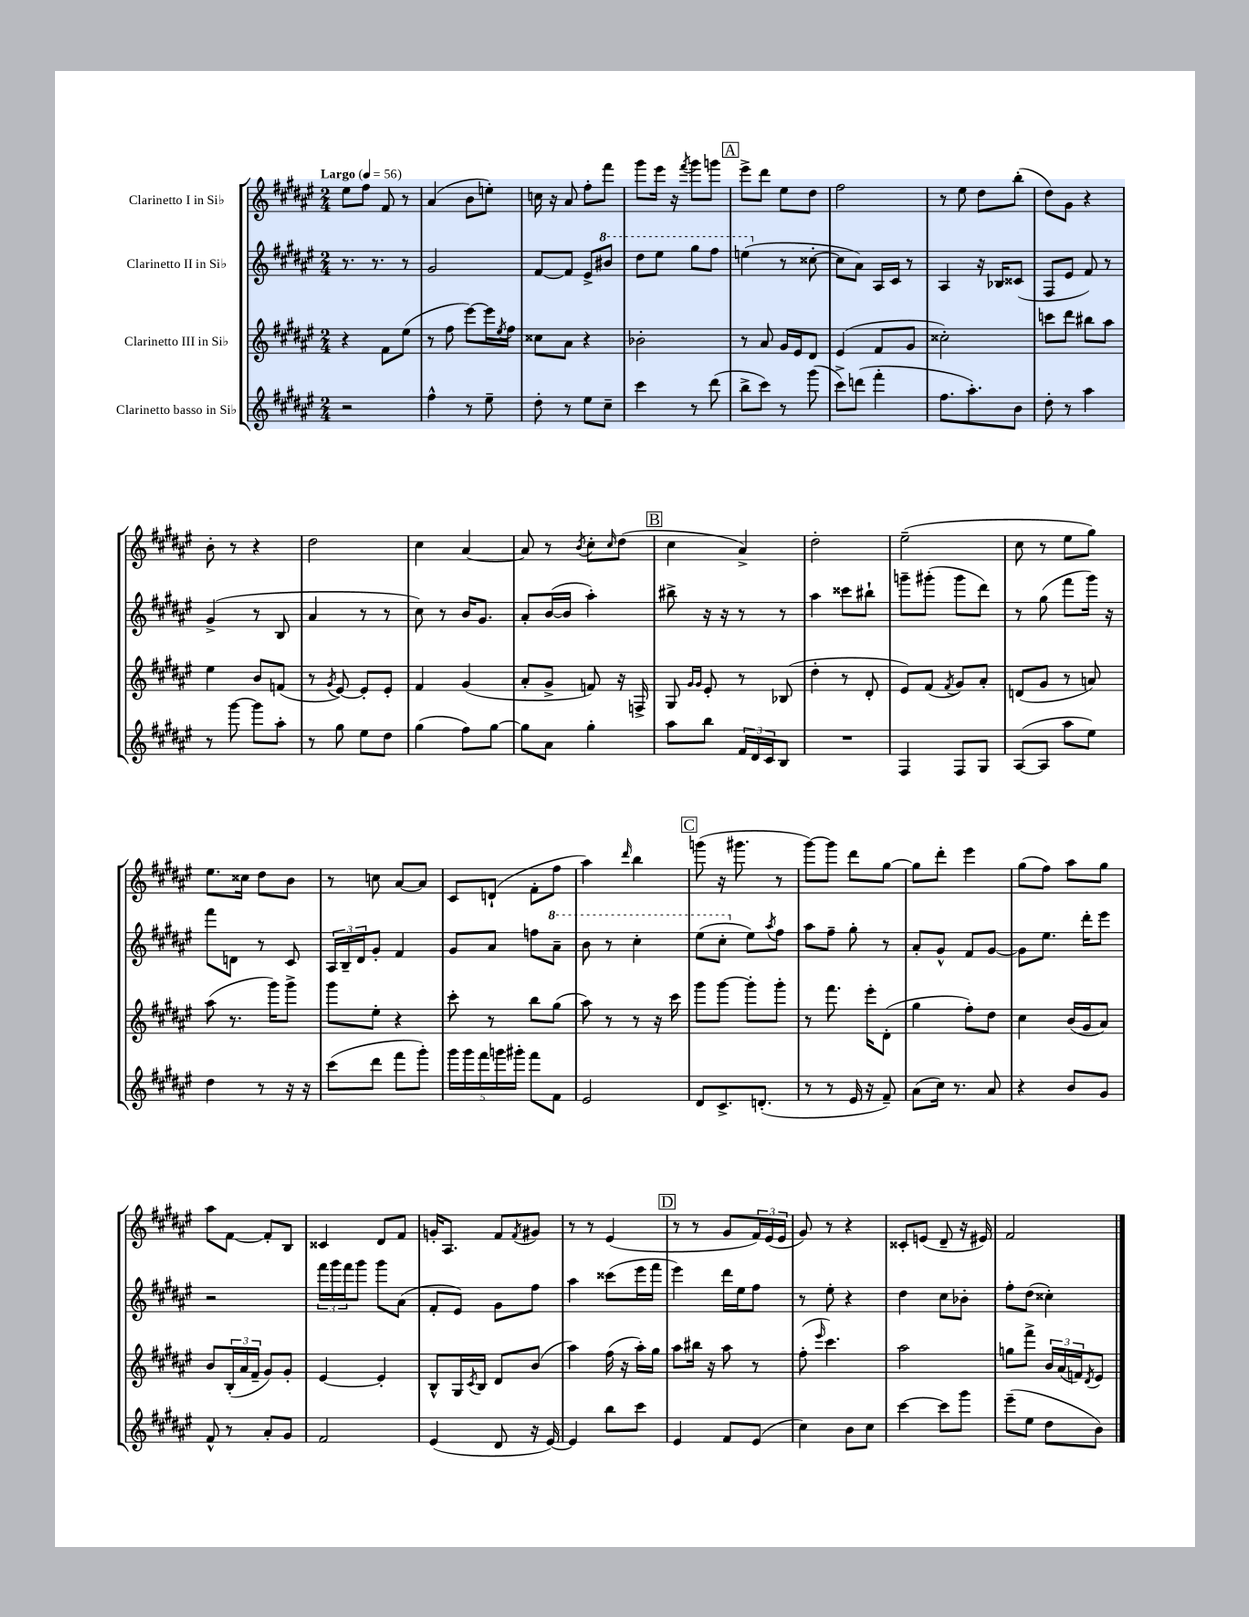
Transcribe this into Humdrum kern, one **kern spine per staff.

**kern	**kern	**kern	**kern
*part4	*part3	*part2	*part1
*staff4	*staff3	*staff2	*staff1
*I"Clarinetto basso in Si♭	*I"Clarinetto III in Si♭	*I"Clarinetto II in Si♭	*I"Clarinetto I in Si♭
*clefG2	*clefG2	*clefG2	*clefG2
*k[f#c#g#d#a#e#]	*k[f#c#g#d#a#e#]	*k[f#c#g#d#a#e#]	*k[f#c#g#d#a#e#]
*M2/4	*M2/4	*M2/4	*M2/4
*MM56	*MM56	*MM56	*MM56
=1	=1	=1	=1
!	!	!	!LO:TX:a:B:t=Largo
2r	4r	8.r	8ee#\L
.	.	.	8ff#\J
.	.	8.r	.
.	8f#\L	.	8f#/
.	(8ee#\J	8r	8r
=2	=2	=2	=2
4ff#^^\	8r	2g#/	(4a#/
.	8ff#\	.	.
8r	[8eee#\L)	.	8b\L
8ee#~\	16eee#\L]	.	8een'\J)
.	8qee#/	.	.
.	16ff#\JJ	.	.
=3	=3	=3	=3
8dd#'\	8cc##X\L	[8f#/L	16ccn\
.	.	.	16r
8r	8a#\J	8f#/J]	8a#/
8ee#\L	4r	8e#^/L	8ff#'\L
*	*	*8va	*
8cc#~\J	.	8bb#X/J	8fff#\J
=4	=4	=4	=4
4ccc#\	2b-X'\	8ddd#\L	8ggg#\L
.	.	8eee#\J	16eee#\Jk
.	.	.	16r
.	.	.	8qfff#/
8r	.	8ggg#\L	8ggg#\L
(8ddd#\	.	8fff#\J	8gggn\J
!!LO:REH:place=s1:t=A
=5	=5	=5	=5
8bb^\L	8r	(4eeen\	8eee#^\L
8ccc#\J)	8a#/	.	8ddd#\J
*	*	*X8va	*
8r	16g#/LL	8r	8ee#\L
.	16e#/J	.	.
(8ggg#\	8d#/J	[8cc##X'\	8dd#\J
=6	=6	=6	=6
8ccc#^\L)	(4e#/	8cc##\L]	2ff#\
(8dddn\J	.	8a#\J)	.
4fff#'\	8f#/L	16A#/LL	.
.	.	16c#/JJ	.
.	8g#/J	8r	.
=7	=7	=7	=7
8.ff#\L	2cc##X'\)	4A#/	8r
.	.	.	8ee#\
8.aa#'\)	.	.	.
.	.	16r	8dd#\L
.	.	16B-X/KL	.
8b\J	.	(8c##X/J	(8bb'\J
=8	=8	=8	=8
8dd#'\	8cccn\L	8F#/L	8dd#\L)
8r	8ddd#\J	8e#/J	8g#\J
4aa#\	8bb#X\L	8f#/)	4r
.	8aa#\J	8r	.
!!LO:LB:g=z
=9	=9	=9	=9
8r	4ee#\	(4g#^/	8b'\
[8ggg#\	.	.	8r
8ggg#\L]	8b/L	8r	4r
8aa#'\J	(8fn/J	8B/	.
=10	=10	=10	=10
8r	8r	4a#/	2dd#\
.	8qg#/	.	.
8gg#\	[8e#/)	.	.
8ee#\L	8e#'/L]	8r	.
8dd#\J	8e#'/J	8r	.
=11	=11	=11	=11
(4gg#\	4f#/	8cc#\)	4cc#\
.	.	8r	.
8ff#\L)	(4g#/	16b/KL	[4a#/
.	.	8.g#/J	.
[8gg#\J	.	.	.
=12	=12	=12	=12
8gg#\L]	8a#'/L	8a#'/L	8a#/]
8a#\J	8g#^/J	([16b/L	8r
.	.	16b/JJ]	.
.	.	.	8qb/
4gg#'\	8fn/)	4aa#'\)	8cc#'\L
.	.	.	16qqcc#/
.	16r	.	(8dd#\J
.	16Fn^/	.	.
!!LO:REH:place=s1:t=B
=13	=13	=13	=13
8aa#\L	8G#/	8bb#X^\	4cc#\
.	16qqg#/LL	.	.
.	16qqg#/JJ	.	.
8bb\J	8e#'/	16r	.
.	.	16r	.
24f#/LL	8r	8r	4a#^/)
24d#/	.	.	.
24c#/J	.	.	.
8B/J	(8B-X/	8r	.
=14	=14	=14	=14
2r	4dd#'\	4aa#\	2dd#'\
.	8r	8ccc##X\L	.
.	8d#'/	8bb#X`\J	.
=15	=15	=15	=15
4F#/	8e#/L)	8gggn~\L	(2ee#~\
.	(8f#/J	(8ggg#X'\J	.
.	8qf#/	.	.
8F#/L	8g#/L)	8ggg#\L	.
8G#/J	8a#'/J	8ddd#\J)	.
=16	=16	=16	=16
([8A#/L	(8dn/L	8r	8cc#\
8A#/J]	8g#/J	(8gg#\	8r
8aa#\L	8r	8fff#\L	8ee#\L
8ee#\J)	8an/)	16ggg#\Jk)	8gg#\J)
.	.	16r	.
!!LO:LB:g=z
=17	=17	=17	=17
4dd#\	(8aa#\	8fff#\L	8.ee#\L
.	8.r	8dn\J	.
.	.	.	16cc##X\Jk
8r	.	8r	8dd#\L
.	16ggg#\KL)	.	.
16r	8ggg#^\J	8c#/	8b\J
16r	.	.	.
=18	=18	=18	=18
(8ccc#\L	8ggg#\L	24A#/LL	8r
.	.	24B~/	.
.	.	24d#/J	.
8ddd#\J	8ee#'\J	8g#'/J	8ccn\
8fff#\L	4r	4f#/	[8a#/L
8ggg#'\J)	.	.	8a#/J]
=19	=19	=19	=19
20ggg#\LL	8ccc#'\	8g#/L	8c#/L
20ggg#\	.	.	.
20fff#\	.	.	.
.	8r	8a#/J	(8dn`/J
20gggn\	.	.	.
20ggg#X'\JJ	.	.	.
8fff#\L	8bb\L	8ffn\L	8f#'\L
*	*	*8va	*
8f#\J	(8gg#\J	8aa#~\J	8ff#\J
=20	=20	=20	=20
2e#/	8aa#\)	8bb\	4aa#\)
.	8r	8r	.
.	.	.	16qqddd#/
.	8r	4ccc#'\	4bb\
.	16r	.	.
.	16ccc#\	.	.
!!LO:REH:place=s1:t=C
=21	=21	=21	=21
8d#/L	8ggg#\L	(8eee#\L	(8gggn\
8.c#^/	[8ggg#\J	8ccc#'\J	16r
.	.	.	8.ggg#X\
*	*	*X8va	*
.	8ggg#'\L]	8ee#\L)	.
(8.dn'/J	.	.	.
.	.	8qaa#/	.
.	8ggg#'\J	8ff#\J	8r
=22	=22	=22	=22
8r	8r	8aa#\L	[8ggg#\L)
8r	8.fff#\	8ff#~\J	8ggg#\J]
16e#/	.	8gg#'\	8ddd#\L
16r	16eee#'\KL	.	.
8f#~/)	(8d#'\J	8r	[8gg#\J
=23	=23	=23	=23
(8a#\L	4gg#\	8a#'/L	8gg#\L]
16cc#\Jk)	.	8g#^^/J	8ddd#'\J
8.r	.	.	.
.	8ff#'\L)	8f#/L	4eee#\
8a#/	8dd#\J	[8g#/J	.
=24	=24	=24	=24
4r	4cc#\	8g#\L]	(8gg#\L
.	.	8.ee#\J	8ff#\J)
8b/L	(16b/LL	.	8aa#\L
.	16g#/J	16ddd#'\KL	.
8g#/J	8a#/J)	8eee#\J	8gg#\J
!!LO:LB:g=z
=25	=25	=25	=25
8f#^^/	8b/L	2r	8aa#\L
8r	(24B'/L	.	[8f#\J
.	24a#/	.	.
.	24f#~/JJ	.	.
8a#'/L	8g#/L)	.	8f#'/L]
8g#/J	8g#'/J	.	8B/J
=26	=26	=26	=26
2f#/	[4e#/	24fff#\LL	4c##X/
.	.	24ggg#\	.
.	.	24fff#\J	.
.	.	8ggg#\J	.
.	4e#'/]	8ggg#\L	8d#/L
.	.	(8a#\J	8f#/J
=27	=27	=27	=27
(4e#/	8B^^/L	8f#'/L	16gn'/KL
.	.	.	8.A#/J
.	16G#/L	8e#/J)	.
.	8qc#/	.	.
.	16B/JJ	.	.
8d#/	8d#/L	8g#\L	8f#/L
.	.	.	8qf#/
16r	(8b/J	8ff#\J	8g#X/J
[16e#/)	.	.	.
=28	=28	=28	=28
4e#/]	4aa#\)	4aa#\	8r
.	.	.	8r
8bb\L	(16ff#\	(8ccc##X\L	(4e#/
.	16r	.	.
8ccc#\J	16aa#'\LL)	16eee#\L	.
.	16gg#\JJ	16fff#\JJ	.
!!LO:REH:place=s1:t=D
=29	=29	=29	=29
4e#/	8aa#\L	4eee#\)	8r
.	16bb#X\Jk	.	8r
.	16r	.	.
8f#/L	8aa#\	16ddd#\LL	8g#/L
.	.	16ee#\J	.
(8e#/J	8r	8ff#\J	24f#/L)
.	.	.	(24e#/
.	.	.	24e#/JJ
=30	=30	=30	=30
4cc#\)	(8ff#'\	8r	8g#/)
.	16qqeee#/	.	.
.	4.ccc#\)	8ee#'\	8r
8b\L	.	4r	4r
8cc#\J	.	.	.
=31	=31	=31	=31
[4ccc#\	2aa#\	4dd#\	8c##X'/L
.	.	.	(8en/J
8ccc#\L]	.	8cc#\L	8d#~/
8ggg#\J	.	8b-X'\J	16r
.	.	.	16e#X/)
=32	=32	=32	=32
(8eee#~\L	8ggn\L	8ff#'\L	2f#/
8ee#\J	8fff#^\J	(8dd#\J	.
8dd#\L	24b/LL	4cc##X'\)	.
.	(24a#/	.	.
.	24fn/J)	.	.
.	8qd#/	.	.
8b\J)	8e#/J	.	.
==	==	==	==
*-	*-	*-	*-
